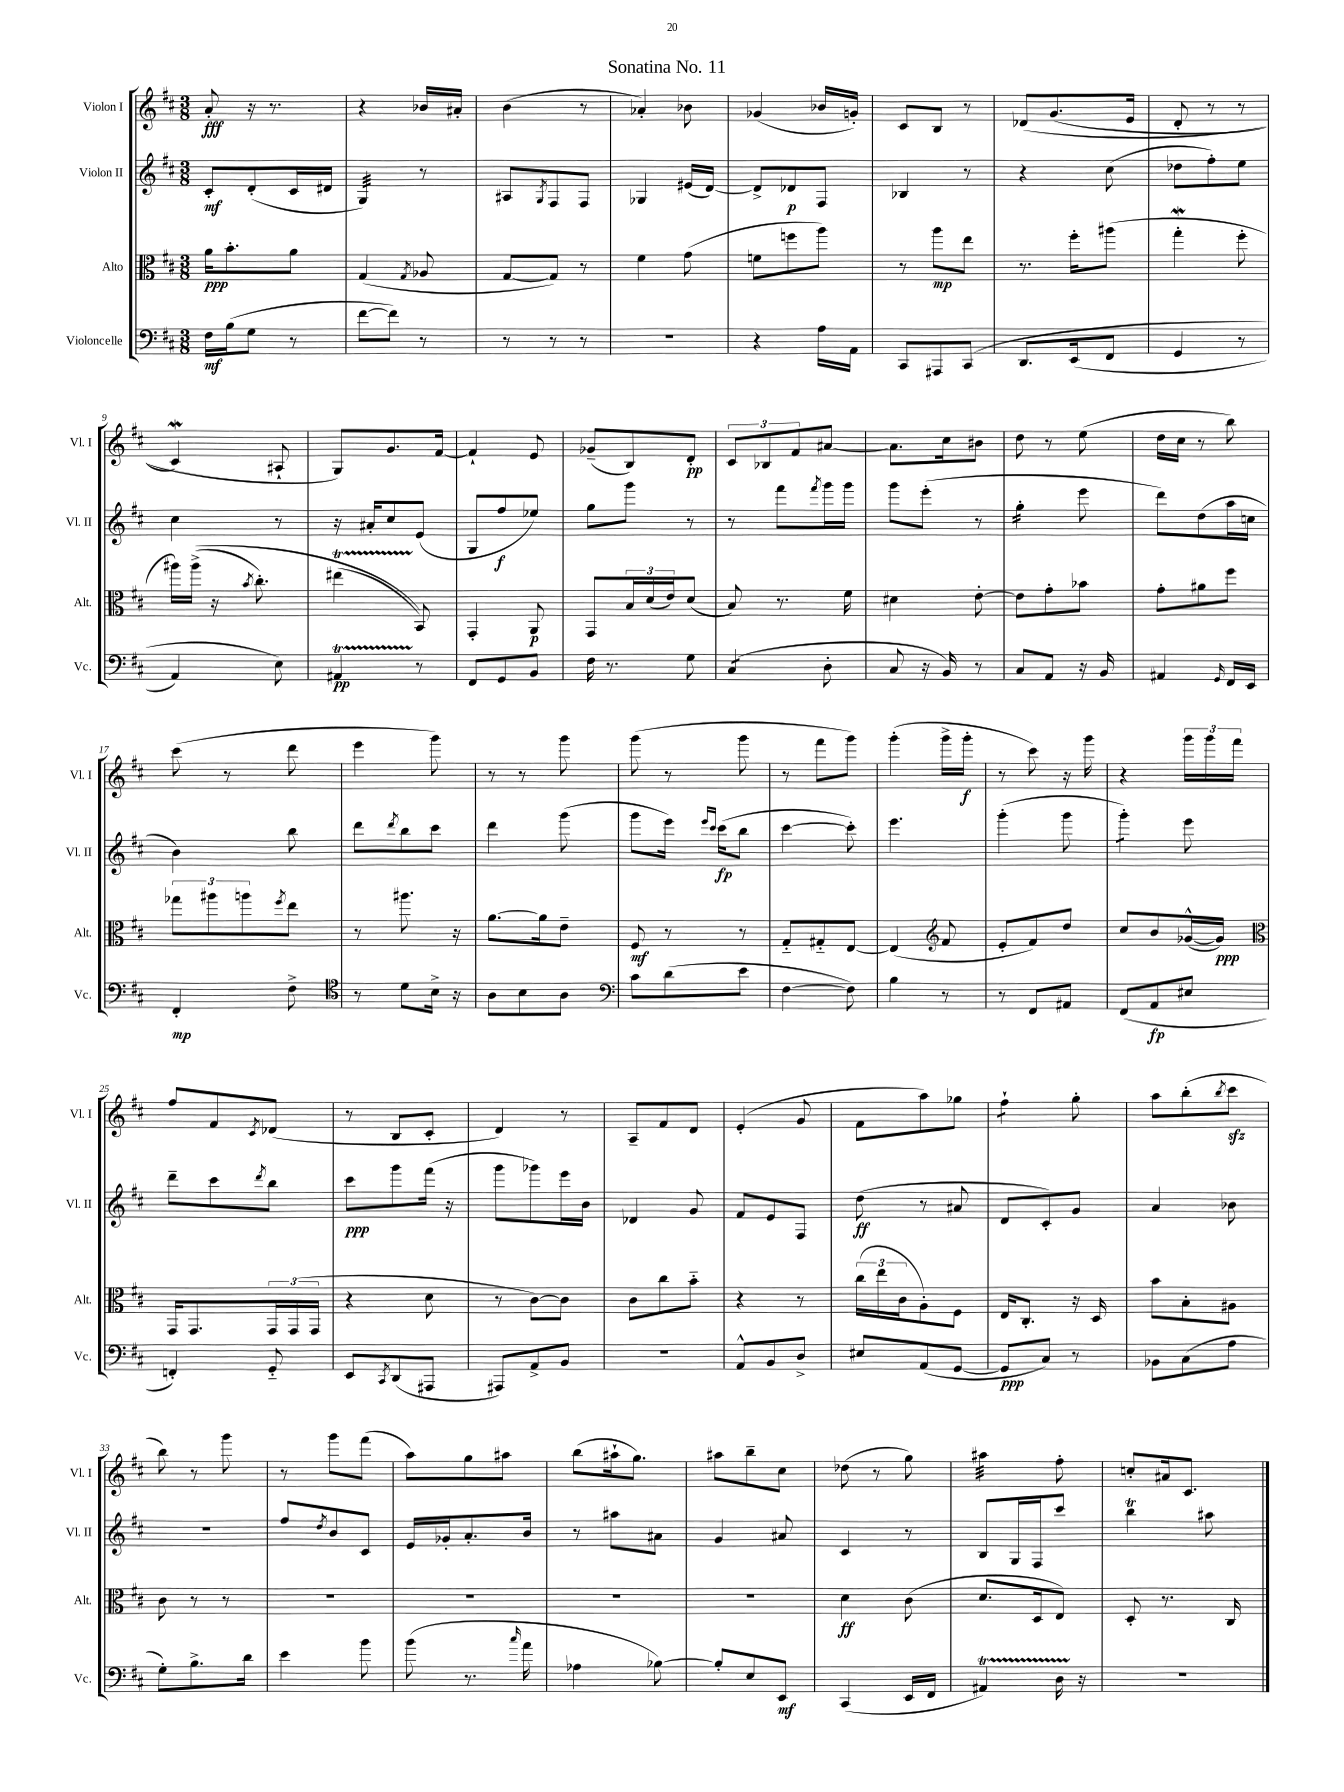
\header { title = "Sonatina No. 11" }
<<
\new StaffGroup <<
\new Staff = "s0" \with { instrumentName = "Violon I" shortInstrumentName = "Vl. I" } {
    \clef treble \key d \major \numericTimeSignature \time 3/8
    a'8-.\fff r16 r8. |
    r4 bes'16 ais'16-. |
    b'4( r8 |
    aes'4-.) bes'8 |
    ges'4( bes'16 g'16-.) |
    cis'8 b8 r8 |
    des'8\( g'8.( e'16 |
    d'8-. r8 r8 |
    cis'4\mordent) ais8-! |
    g8\) g'8. fis'16~ |
    fis'4-! e'8 |
    ges'8--( b8) d'8-.\pp |
    \tuplet 3/2 { cis'8 bes8 fis'8 } ais'8~ |
    ais'8. cis''16 bis'8 |
    d''8 r8 e''8( |
    d''16 cis''16 r8 b''8) |
    cis'''8( r8 d'''8 |
    e'''4 g'''8) |
    r8 r8 g'''8 |
    g'''8( r8 g'''8 |
    r8 fis'''8 g'''8) |
    g'''4-.( g'''16-> g'''16-.\f |
    r8 cis'''8) r16 g'''16 |
    r4 \tuplet 3/2 { g'''16 g'''16 fis'''16 } |
    fis''8 fis'8 \acciaccatura { cis'8 } des'8( |
    r8 b8 cis'8-. |
    d'4) r8 |
    a8-- fis'8 d'8 |
    e'4-.( g'8 |
    fis'8 a''8) ges''8 |
    fis''4:8-! g''8-. |
    a''8 b''8-.( \acciaccatura { b''8 } cis'''8\sfz |
    b''8) r8 g'''8 |
    r8 g'''8 fis'''8( |
    a''8) g''8 ais''8 |
    b''8( ais''16-! g''8.) |
    ais''8 b''8-- cis''8 |
    des''8( r8 g''8) |
    ais''4:32 fis''8-. |
    c''8-. ais'16 cis'8. \bar "|." |
}
\new Staff = "s1" \with { instrumentName = "Violon II" shortInstrumentName = "Vl. II" } {
    \clef treble \key d \major \numericTimeSignature \time 3/8
    cis'8-.\mf d'8-.( cis'16 dis'16 |
    g4:32) r8 |
    ais8 \acciaccatura { g8 } fis8 fis8 |
    ges4 eis'16( d'16~) |
    d'8-> des'8\p fis8 |
    bes4 r8 |
    r4 cis''8( |
    des''8 fis''8-.) e''8 |
    cis''4 r8 |
    r16 ais'16-. cis''8 e'8( |
    g8 fis''8\f ees''8) |
    g''8 g'''8 r8 |
    r8 fis'''8 \acciaccatura { fis'''8 } g'''16 g'''16 |
    g'''8 e'''8-.( r8 |
    g''4:16-. e'''8 |
    d'''8) d''8( a''16 c''16 |
    b'4) b''8 |
    d'''8 \acciaccatura { d'''8 } b''8 cis'''8 |
    d'''4 g'''8( |
    g'''8 e'''16) \grace { e'''16 cis'''16 } cis'''16\fp( b''8 |
    cis'''4~ cis'''8-.) |
    e'''4. |
    g'''4-.( g'''8 |
    g'''4:8-.) e'''8 |
    d'''8-- cis'''8 \acciaccatura { d'''8 } b''8 |
    cis'''8\ppp g'''8 fis'''16( r16 |
    g'''8 ges'''8) e'''16 b'16 |
    des'4 g'8 |
    fis'8 e'8 fis8 |
    d''8\ff( r8 ais'8 |
    d'8 cis'8-.) g'8 |
    a'4 bes'8 |
    R4. |
    fis''8 \acciaccatura { d''8 } b'8 cis'8 |
    e'16 ges'16-. a'8.-. b'16 |
    r8 ais''8 ais'8 |
    g'4 ais'8 |
    cis'4 r8 |
    b8 g16 fis16 cis'''8 |
    b''4\trill ais''8 \bar "|." |
}
\new Staff = "s2" \with { instrumentName = "Alto" shortInstrumentName = "Alt." } {
    \clef alto \key d \major \numericTimeSignature \time 3/8
    a'16\ppp b'8.-. a'8 |
    g4( \acciaccatura { g8 } aes8 |
    g8~ g8) r8 |
    fis'4 g'8( |
    f'8 f''8 a''8) |
    r8 a''8\mp e''8 |
    r8. fis''16-. ais''8( |
    g''4-.\mordent fis''8-. |
    ais''16) ais''16->(\( r16 \acciaccatura { b'8 } cis''8.-.) |
    eis''4\startTrillSpan( b,8\stopTrillSpan)\) |
    g,4-. a,8\p |
    g,8 \tuplet 3/2 { b16 d'16( e'16) } d'8( |
    b8) r8. fis'16 |
    dis'4 e'8~-. |
    e'8 g'8-. bes'8 |
    g'8-. ais'8 fis''8 |
    \tuplet 3/2 { ges''8 ais''8 a''8 } \acciaccatura { fis''8 } e''8 |
    r8 ais''8. r16 |
    a'8.~ a'16 e'8-- |
    fis8\mf r8 r8 |
    g8-_ gis8-_ e8~ |
    e4( \clef treble fis'8 |
    e'8-. fis'8) d''8 |
    cis''8 b'8 ges'16~-^( ges'16\ppp) |
    \clef alto g,16 g,8. \tuplet 3/2 { g,16 g,16( g,16 } |
    r4 d'8 |
    r8 cis'8~) cis'8 |
    cis'8 cis''8 b'8-_ |
    r4 r8 |
    \tuplet 3/2 { cis''16( e''16 cis'16 } a8-.) fis8 |
    e16 cis8.-. r16 d16 |
    b'8 b8-. ais8 |
    cis'8 r8 r8 |
    R4. |
    R4. |
    R4. |
    R4. |
    d'4\ff cis'8( |
    d'8. d16 e8) |
    d8-. r8. cis16 \bar "|." |
}
\new Staff = "s3" \with { instrumentName = "Violoncelle" shortInstrumentName = "Vc." } {
    \clef bass \key d \major \numericTimeSignature \time 3/8
    fis16\mf b16( g8 r8 |
    fis'8~ fis'8) r8 |
    r8 r8 r8 |
    R4. |
    r4 a16 a,16 |
    cis,8 ais,,8 cis,8\( |
    d,8. e,16( fis,8 |
    g,4 r8 |
    a,4) e8\) |
    ais,4\startTrillSpan\pp r8\stopTrillSpan |
    fis,8 g,8 b,8 |
    fis16 r8. g8 |
    cis4:8( d8-. |
    cis8 r16 b,16) r8 |
    cis8 a,8 r16 b,16 |
    ais,4 \grace { g,16 } fis,16 e,16 |
    fis,4-.\mp fis8-> |
    \clef tenor r8 d'8 b16-> r16 |
    a8 b8 a8 |
    \clef bass cis'8 d'8( e'8 |
    fis4~ fis8) |
    b4 r8 |
    r8 fis,8 ais,8 |
    fis,8( a,8\fp eis8 |
    f,4-.) g,8-_ |
    e,8 \acciaccatura { cis,8 } d,8( ais,,8 |
    ais,,8) a,8-> b,8 |
    R4. |
    a,8-^ b,8 d8-> |
    eis8 a,8( g,8~ |
    g,8\ppp cis8) r8 |
    bes,8 cis8( a8 |
    g8-.) b8.-> d'16 |
    e'4 b'8 |
    b'8( r8. \grace { cis''16 } a'16 |
    aes4 bes8~) |
    bes8-. e8 e,8\mf |
    cis,4( e,16 fis,16 |
    ais,4\startTrillSpan) d16 r16\stopTrillSpan |
    R4. \bar "|." |
}
>>
>>
